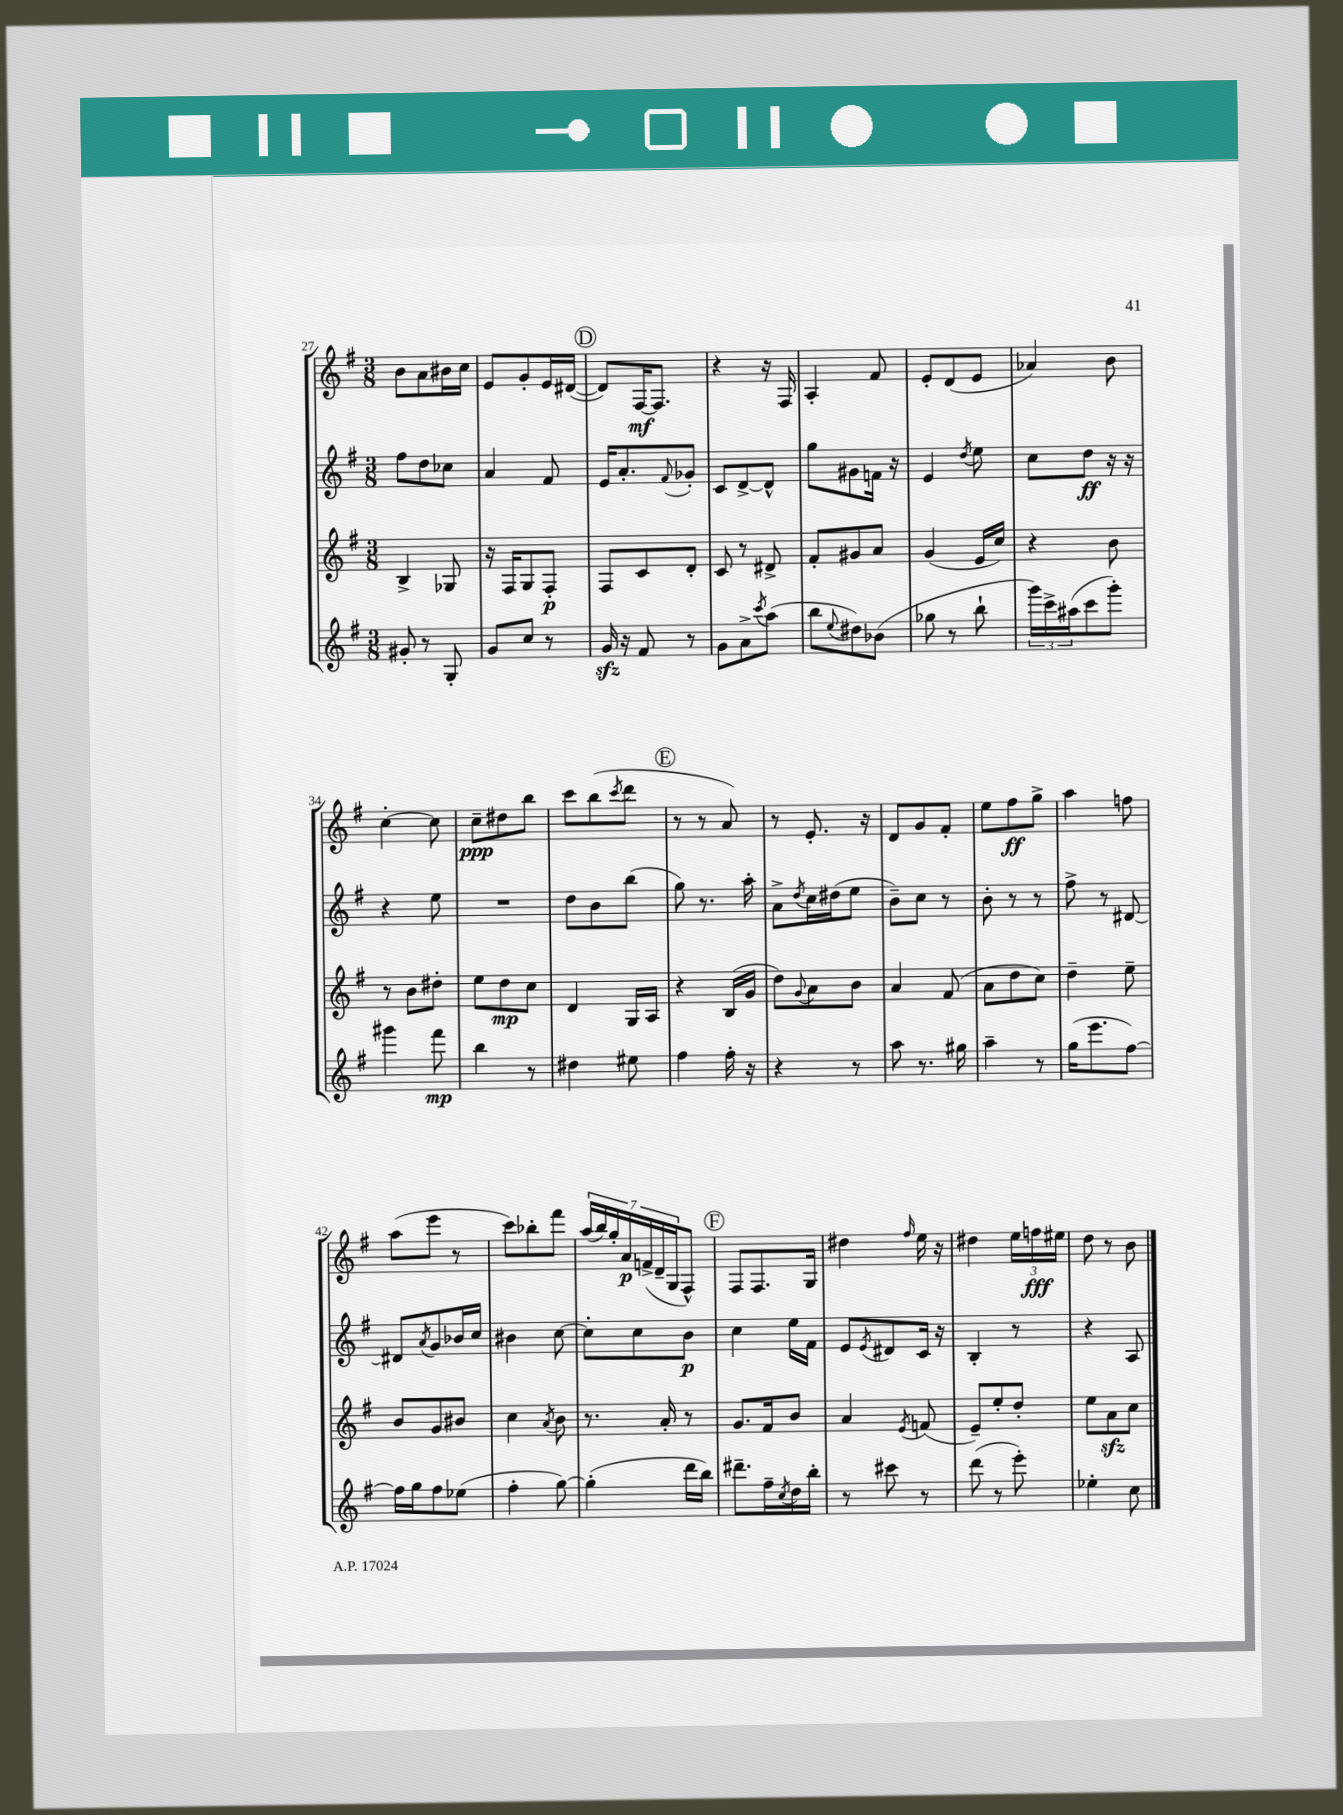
<<
\new StaffGroup <<
\new Staff = "s0" {
    \clef treble \key g \major \numericTimeSignature \time 3/8
    b'8 a'8 bis'16 c''16 |
    e'8 g'8-. e'16 dis'16~( |
    \mark \markup { \circle "D" } dis'8) fis16~\mf fis8. |
    r4 r16 fis16 |
    a4-. fis'8 |
    e'8-. d'8( e'8 |
    aes'4) b'8 |
    c''4~-. c''8 |
    c''8--\ppp dis''8 b''8 |
    c'''8 b''8( \acciaccatura { c'''8 } d'''8 |
    \mark \markup { \circle "E" } r8 r8 a'8) |
    r8 e'8.-. r16 |
    d'8 g'8 fis'8-. |
    e''8 fis''8\ff g''8-> |
    a''4 f''8 |
    a''8( e'''8 r8 |
    c'''8) bes''8-. fis'''8 |
    \tuplet 7/4 { a''16( b''16) g''16-. a'16\p f'16->( d'16-- g16 } fis8-^) |
    \mark \markup { \circle "F" } fis8 fis8. g16 |
    dis''4 \grace { fis''16 } e''16 r16 |
    dis''4 \tuplet 3/2 { e''16 f''16\fff eis''16 } |
    d''8 r8 b'8 \bar "|." |
}
\new Staff = "s1" {
    \clef treble \key g \major \numericTimeSignature \time 3/8
    fis''8 d''8 ces''8 |
    a'4 fis'8 |
    \mark \markup { \circle "D" } e'16 a'8.-. \appoggiatura { fis'8 } ges'8-. |
    c'8 d'8~-> d'8-^ |
    g''8 gis'8 f'16 r16 |
    e'4 \acciaccatura { d''8 } e''8 |
    c''8 d''8\ff r16 r16 |
    r4 e''8 |
    R4. |
    d''8 b'8 b''8( |
    \mark \markup { \circle "E" } g''8) r8. a''16-. |
    a'8-> \acciaccatura { d''8 } c''16 dis''16( e''8 |
    b'8--) c''8 r8 |
    b'8-. r8 r8 |
    fis''8-> r8 dis'8~ |
    dis'8 \acciaccatura { a'8 } g'8 bes'16 c''16 |
    bis'4 c''8~ |
    c''8-. c''8 b'8\p |
    \mark \markup { \circle "F" } c''4 e''16 fis'16 |
    e'8 \acciaccatura { e'8 } dis'8 c'16 r16 |
    b4-. r8 |
    r4 a8 \bar "|." |
}
\new Staff = "s2" {
    \clef treble \key g \major \numericTimeSignature \time 3/8
    b4-> ges8 |
    r16 fis16 g8 fis8-.\p |
    \mark \markup { \circle "D" } fis8 c'8 d'8-. |
    c'8 r8 dis'8-> |
    fis'8-. gis'8 a'8 |
    g'4( e'16 c''16) |
    r4 b'8 |
    r8 b'8 dis''8-. |
    e''8 d''8\mp c''8 |
    d'4 g16 a16 |
    \mark \markup { \circle "E" } r4 b16( g'16 |
    d''8) \appoggiatura { g'8 } a'8 b'8 |
    a'4 fis'8( |
    a'8 d''8 c''8) |
    d''4-- e''8-- |
    b'8 g'8 bis'8 |
    c''4 \acciaccatura { a'8 } b'8 |
    r8. a'16-. r8 |
    \mark \markup { \circle "F" } g'8. fis'16 b'8 |
    a'4 \acciaccatura { e'8 } f'8( |
    e'8--) e''8-. d''8-. |
    e''8 a'8\sfz c''8 \bar "|." |
}
\new Staff = "s3" {
    \clef treble \key g \major \numericTimeSignature \time 3/8
    gis'8-. r8 g8-. |
    g'8 c''8 r8 |
    \mark \markup { \circle "D" } g'16\sfz r16 fis'8 r8 |
    g'8 a'8-> \acciaccatura { c'''8 } a''8( |
    b''8 \appoggiatura { e''8 } dis''8) bes'8( |
    ges''8 r8 b''8-! |
    \tuplet 3/2 { g'''16) c'''16-> ais''16( } c'''8 g'''8-.) |
    gis'''4 fis'''8\mp |
    b''4 r8 |
    dis''4 eis''8 |
    \mark \markup { \circle "E" } fis''4 fis''16-. r16 |
    r4 r8 |
    a''8 r8. gis''16 |
    a''4-- r8 |
    g''16( e'''8. fis''8~) |
    fis''16 g''16 fis''8 ees''8( |
    fis''4-. g''8~) |
    g''4-.( d'''16 b''16) |
    \mark \markup { \circle "F" } dis'''8.-- fis''16-- \acciaccatura { c''8 } d''16 b''16-. |
    r8 cis'''8 r8 |
    d'''8( r8 e'''8-.) |
    ees''4-. c''8 \bar "|." |
}
>>
>>
\layout { \context { \Score currentBarNumber = #27 } }
